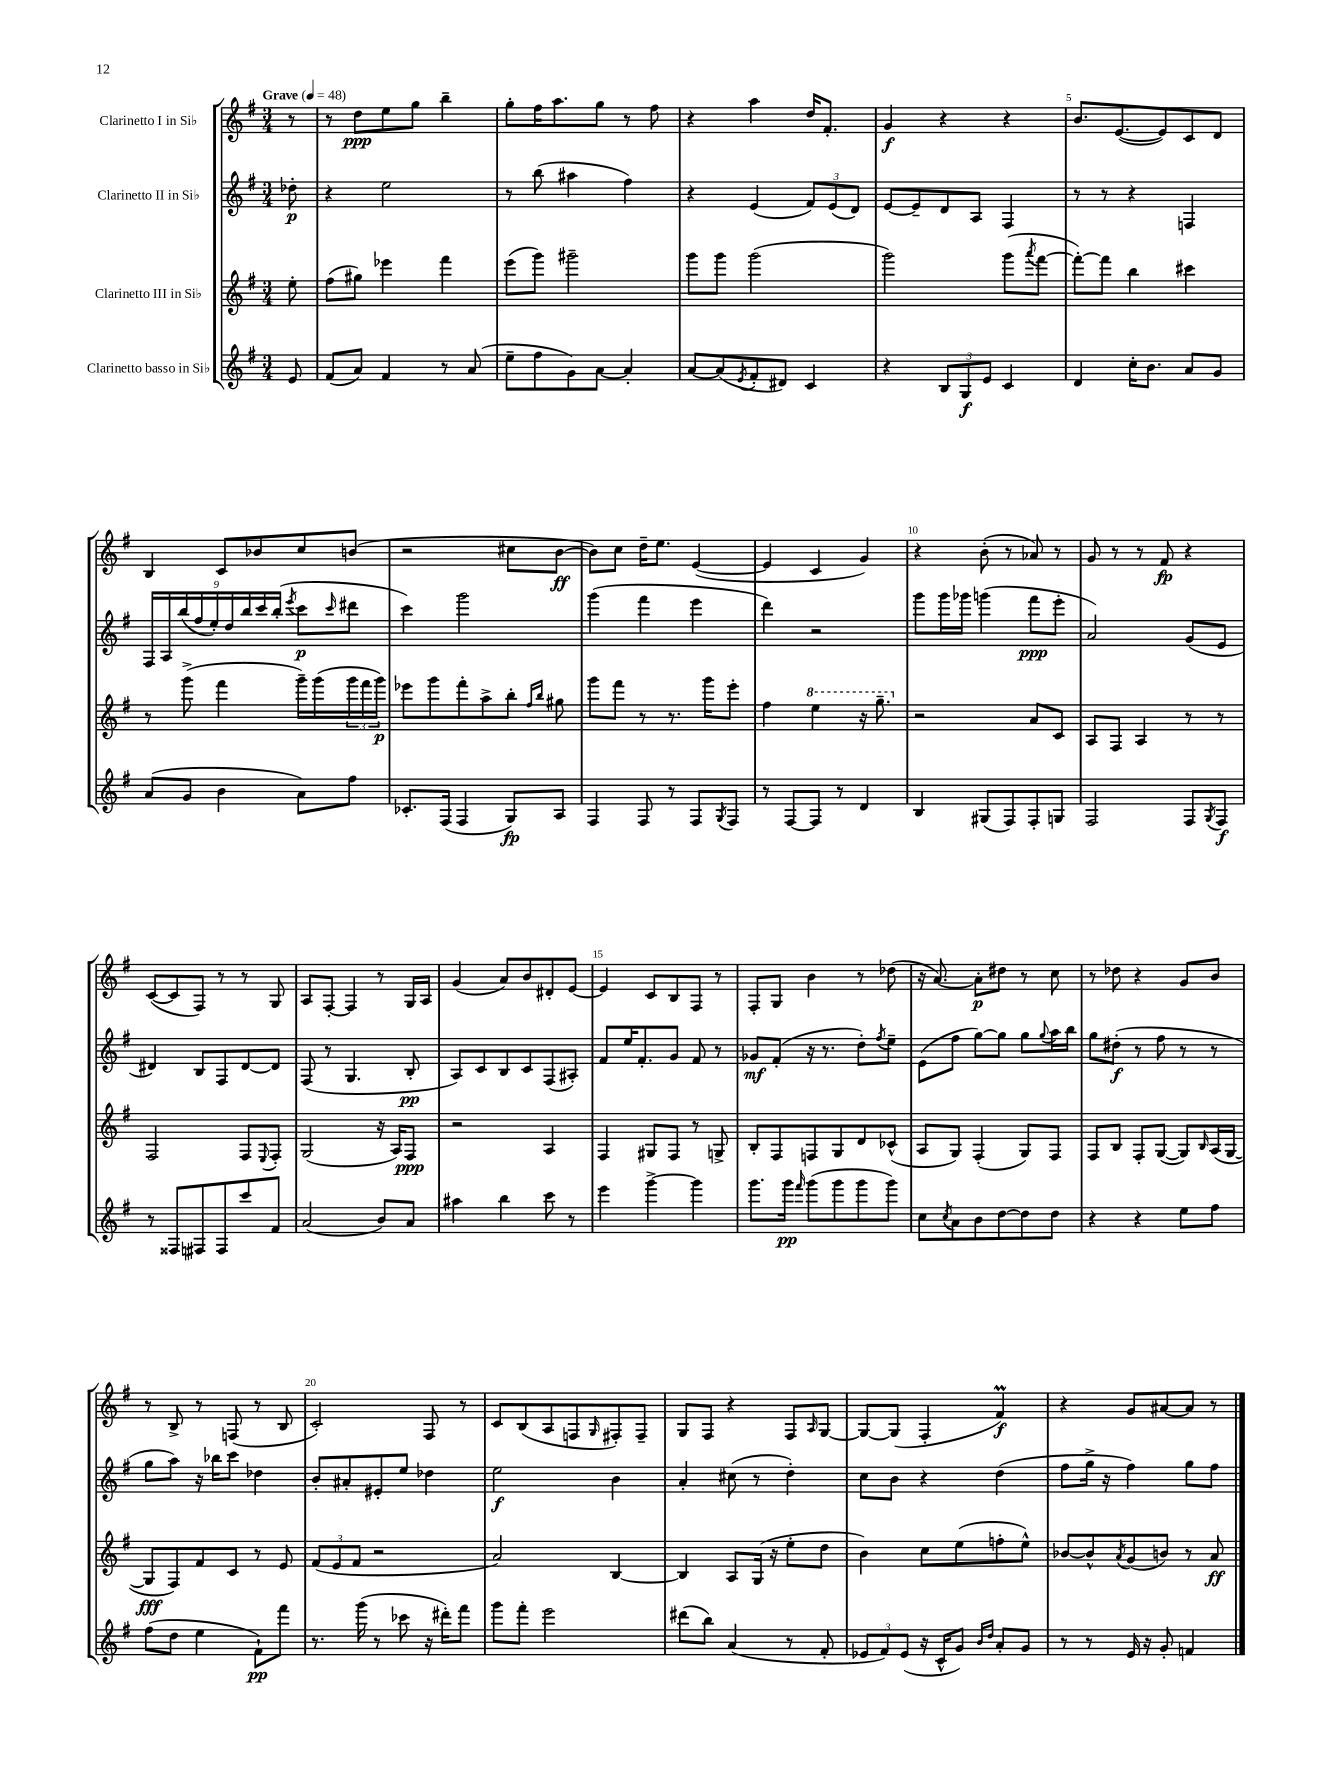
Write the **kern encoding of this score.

**kern	**kern	**kern	**kern
*staff4	*staff3	*staff2	*staff1
*clefG2	*clefG2	*clefG2	*clefG2
*k[f#]	*k[f#]	*k[f#]	*k[f#]
*M3/4	*M3/4	*M3/4	*M3/4
*MM48	*MM48	*MM48	*MM48
8e/	8ee'\	8dd-'\	8r
=	=	=	=
(8f#/L	(8ff#\L	4r	8r
8a/J)	8gg#\J)	.	8dd\L
4f#/	4eee-\	2ee\	8ee\
.	.	.	8gg\J
8r	4fff#\	.	4bb~\
(8a/	.	.	.
=	=	=	=
8ee~\L	(8eee\L	8r	8gg'\L
8ff#\	8ggg\J)	(8bb\	16ff#\K
.	.	.	8.aa\
8g\)	2ggg#~\	4aa#\	.
[8a\J	.	.	8gg\J
4a'/]	.	4ff#\)	8r
.	.	.	8ff#\
=	=	=	=
[8a/L	8ggg\L	4r	4r
(8a/]	8ggg\J	.	.
8qe/	.	.	.
8f#'/	(2ggg\	(4e/	4aa\
8d#/J)	.	.	.
4c/	.	12f#/L)	16dd/LK
.	.	.	8.f#'/J
.	.	(12e/	.
.	.	12d/J)	.
=	=	=	=
4r	2ggg\)	[8e/L	4g/
.	.	8e~/]	.
12B/L	.	8d/	4r
12G/	.	.	.
.	.	8A/J	.
12e/J	.	.	.
4c/	(8ggg\L	4F#/	4r
.	8qaaa/	.	.
.	[8fff#\J	.	.
=	=	=	=
4d/	8fff#'\_L)	8r	8.b/L
.	8fff#\]J	8r	.
.	.	.	([8.e/
16cc'\LK	4bb\	4r	.
8.b\J	.	.	.
.	.	.	8e/])
8a/L	4ccc#\	4F/	8c/
8g/J	.	.	8d/J
=	=	=	=
(8a/L	8r	18F#/LL	4B/
.	.	18A/	.
.	.	(18bb/	.
8g/J	(8ggg^\	.	.
.	.	18ff#/	.
.	.	18ee'/)	.
4b\	4fff#\	.	8c/L
.	.	18dd/	.
.	.	18bb/	.
.	.	.	8b-/
.	.	18ccc/	.
.	.	(18bb'/JJ	.
.	.	8qeee/	.
8a\L)	16ggg~\LL)	8ccc\L	8cc/
.	(16ggg\	.	.
.	.	16qqccc/	.
8ff#\J	24ggg\	8ddd#\J	(8b/J
.	24fff#\	.	.
.	24ggg\JJ)	.	.
=	=	=	=
8.c-'/L	8eee-\L	4ccc\)	2r
.	8ggg\	.	.
(16F#/Jk	.	.	.
4F#/	8fff#'\	2ggg\	.
.	8aa^\	.	.
8G/L)	8bb'\J	.	8cc#\L
.	16qqff#/LL	.	.
.	16qqbb/JJ	.	.
8A/J	8gg#\	.	[8b\J
=	=	=	=
4F#/	8ggg\L	(4ggg\	8b\]L)
.	8fff#\J	.	8cc\J
8F#/	8r	4fff#\	16dd~\LK
.	.	.	8.ee\J
8r	8.r	.	.
8F#/L	.	4eee\	([4e/
.	16ggg\LK	.	.
8qG/	.	.	.
8F#/J	8eee'\J	.	.
=	=	=	=
8r	4ff#\	4ddd\)	4e/]
[8F#/L	.	.	.
8F#/]J	4eee\	2r	4c/
8r	.	.	.
4d/	16r	.	4g/)
.	8.ggg~\	.	.
=	=	=	=
4B/	2r	8ggg\L	4r
.	.	16ggg\L	.
.	.	16ggg-\JJ	.
(8G#/L	.	(4ggg\	(8b'\
8F#/)	.	.	8r
8F#'/	8a/L	8fff#\L	8a-/)
8G/J	8c/J	8eee'\J	8r
=	=	=	=
2F#/	8A/L	2a/)	8g/
.	8F#/J	.	8r
.	4A/	.	8r
.	.	.	8f#/
8F#/L	8r	(8g/L	4r
8qG/	.	.	.
8F#/J	8r	8e/J	.
=	=	=	=
8r	2F#/	4d#/)	([8c/L
8F##/L	.	.	8c/]
8F#/	.	8B/L	8F#/J)
8F#/	.	8F#/	8r
8ccc/	8F#/L	[8d#/	8r
.	8qqE/	.	.
8f#/J	8F#'/J	8d#/]J	8G/
=	=	=	=
(2a/	(2G/	(8F#/	8A/L
.	.	8r	[8F#'/J
.	.	4.G/	4F#/]
8b/L)	16r	.	8r
.	16A/LK)	.	.
8a/J	8F#/J	8B'/	16G/LL
.	.	.	16A/JJ
=	=	=	=
4aa#\	2r	8A/L)	(4g/
.	.	8c/	.
4bb\	.	8B/	8a/L)
.	.	8c/	8b/
8ccc\	4A/	(8F#/	8d#'/
8r	.	8A#'/J)	[8e/J
=	=	=	=
4eee\	4F#/	8f#/L	4e/]
.	.	16ee/K	.
.	.	8.f#'/	.
[4ggg^\	8G#/L	.	8c/L
.	8F#/J	8g/J	8B/
4ggg\]	8r	8f#/	8F#/J
.	8G^/	8r	8r
=	=	=	=
8.ggg\L	8B'/L	8g-/L	8F#'/L
.	8F#/	(8f#'/J	8G/J
16ggg\Jk	.	.	.
16qqfff#/	.	.	.
(8ggg\L	8F/	16r	4b\
.	.	8.r	.
8ggg\	8G/	.	.
8ggg\	8d/	8dd'\L)	8r
.	.	8qff#/	.
8ggg\J)	(8c-^^/J	8ee~\J	(8dd-\
=	=	=	=
8cc\L	8A/L	(8e\L	16r
.	.	.	[8.a/)
8qcc/	.	.	.
8a\	8G/J)	8ff#\J	.
8b\	(4F#'/	[8gg\L)	8a'\]L
[8dd\	.	8gg\]J	8dd#\J
8dd\]	8G/L)	8gg\L	8r
.	.	8qqgg/	.
8dd\J	8F#/J	16aa\L	8cc\
.	.	16bb\JJ	.
=	=	=	=
4r	8F#/L	8gg\L	8r
.	8B/J	(8dd#'\J	8dd-\
4r	8F#'/L	8r	4r
.	([8G/J	8ff#\	.
8ee\L	8G/]L)	8r	8g/L
.	16qqB/	.	.
8ff#\J	(16A/L	8r	8b/J
.	[16G/JJ	.	.
=	=	=	=
(8ff#\L	8G/]L	8gg\L	8r
8dd\J	8F#/)	8aa\J)	8B^/
4ee\	8f#/	16r	8r
.	.	16bb-\LK	.
.	8c/J	8ccc\J	(8F/
8f#`\L)	8r	4dd-\	8r
8fff#\J	8e/	.	8B/
=	=	=	=
8.r	(12f#/L	8b'/L	2c'/)
.	12e/	.	.
.	.	8a#'/	.
.	12f#/J	.	.
(16ggg\	.	.	.
8r	2r	8e#'/	.
8ccc-\	.	8ee/J	.
16r	.	4dd-\	8F#/
16ddd#'\LK)	.	.	.
8fff#\J	.	.	8r
=	=	=	=
8ggg\L	2a/)	2ee\	8c/L
8fff#'\J	.	.	(8B/
2eee\	.	.	8A/
.	.	.	8F/
.	.	.	16qqG/
.	[4B/	4b\	8F#'/)
.	.	.	8F#~/J
=	=	=	=
(8ddd#\L	4B/]	4a'/	8G/L
8bb\J)	.	.	8F#/J
(4a/	8A/L	(8cc#\	4r
.	(16G/Jk	8r	.
.	16r	.	.
8r	8ee'\L	4dd'\)	8F#/L
.	.	.	16qqA/
8f#'/	8dd\J	.	[8G/J
=	=	=	=
12e-/L	4b\)	8cc\L	8G/_L
12f#/)	.	.	.
.	.	8b\J	(8G/]J
(12e-/J	.	.	.
16r	8cc\L	4r	4F#'/
16c^^/LK	.	.	.
8g/J)	(8ee\	.	.
16qqb/LL	.	.	.
16qqdd/JJ	.	.	.
8a'/L	8ff'\	(4dd\	4f#/)
8g/J	8ee^^\J)	.	.
=	=	=	=
8r	[8b-/L	8ff#\L	4r
8r	8b-^^/]	16gg^\Jk	.
.	.	16r	.
.	8qa/	.	.
16e/	(8g/	4ff#\)	8g/L
16r	.	.	.
8g'/	8b/J)	.	[8a#/
4f/	8r	8gg\L	8a#/]J
.	8a/	8ff#\J	8r
==	==	==	==
*-	*-	*-	*-
